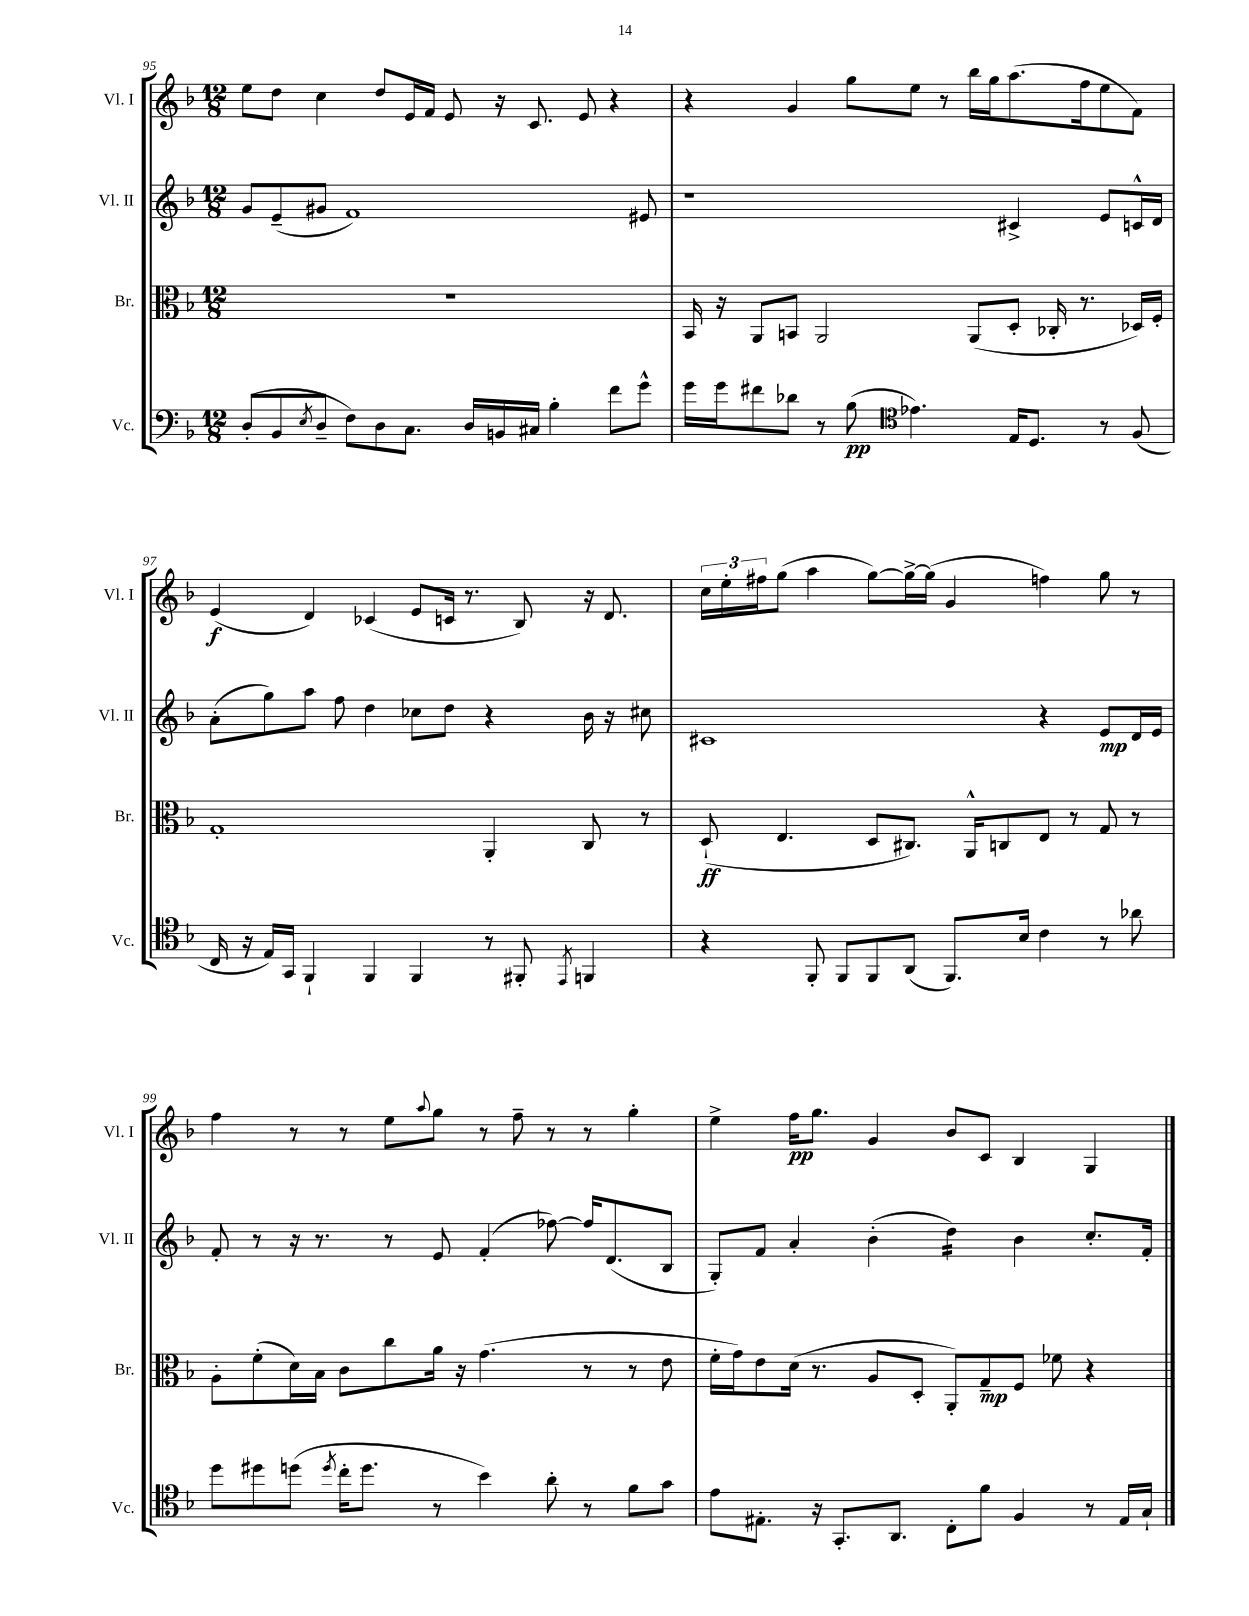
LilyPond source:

<<
\new StaffGroup <<
\new Staff = "s0" \with { instrumentName = "Vl. I" shortInstrumentName = "Vl. I" } {
    \clef treble \key f \major \numericTimeSignature \time 12/8
    e''8 d''8 c''4 d''8 e'16 f'16 e'8 r16 c'8. e'8 r4 |
    r4 g'4 g''8 e''8 r8 bes''16 g''16 a''8.( f''16 e''8 f'8) |
    e'4\f( d'4) ces'4( e'8 c'16 r8. bes8) r16 d'8. |
    \tuplet 3/2 { c''16 e''16-. fis''16 } g''8( a''4 g''8~) g''16~-> g''16( g'4 f''4) g''8 r8 |
    f''4 r8 r8 e''8 \appoggiatura { a''8 } g''8 r8 f''8-- r8 r8 g''4-. |
    e''4-> f''16\pp g''8. g'4 bes'8 c'8 bes4 g4 \bar "|." |
}
\new Staff = "s1" \with { instrumentName = "Vl. II" shortInstrumentName = "Vl. II" } {
    \clef treble \key f \major \numericTimeSignature \time 12/8
    g'8 e'8--( gis'8 f'1) eis'8 |
    r1 cis'4-> e'8 c'16-^ d'16 |
    a'8-.( g''8) a''8 f''8 d''4 ces''8 d''8 r4 bes'16 r16 cis''8 |
    cis'1 r4 e'8\mp d'16 e'16 |
    f'8-. r8 r16 r8. r8 e'8 f'4-.( fes''8~) fes''16 d'8.( bes8 |
    g8-.) f'8 a'4-. bes'4-.( d''4:16) bes'4 c''8.-. f'16-. \bar "|." |
}
\new Staff = "s2" \with { instrumentName = "Br." shortInstrumentName = "Br." } {
    \clef alto \key f \major \numericTimeSignature \time 12/8
    R1. |
    bes,16 r16 a,8 b,8 a,2 a,8( d8-. ces16-. r8. des16) f16-. |
    g1-. a,4-. c8 r8 |
    d8-!\ff( e4. d8 cis8.) a,16-^ c8 e8 r8 g8 r8 |
    a8-. f'8-.( d'16) bes16 c'8 c''8 a'16 r16 g'4.( r8 r8 e'8 |
    f'16-. g'16) e'8 d'16( r8. a8 d8-. a,8-.) g8--\mp f8 fes'8 r4 \bar "|." |
}
\new Staff = "s3" \with { instrumentName = "Vc." shortInstrumentName = "Vc." } {
    \clef bass \key f \major \numericTimeSignature \time 12/8
    d8-.( bes,8 \acciaccatura { e8 } d8-- f8) d8 c8. d16 b,16 cis16 bes4-. f'8 g'8-^ |
    g'16 g'16 fis'8 des'8 r8 bes8\pp( \clef tenor ees'4.) e16 d8. r8 f8( |
    c16 r16 e16) g,16 f,4-! f,4 f,4 r8 fis,8-. \acciaccatura { e,8 } f,4 |
    r4 f,8-. f,8 f,8 a,8( f,8.) bes16 c'4 r8 aes'8 |
    d''8 dis''8 d''8( \acciaccatura { d''8 } c''16-. d''8. r8 bes'4) a'8-. r8 f'8 g'8 |
    e'8 eis8.-. r16 g,8.-. a,8. c8-. f'8 f4 r8 eis16 g16-! \bar "|." |
}
>>
>>
\layout { \context { \Score currentBarNumber = #95 } }
